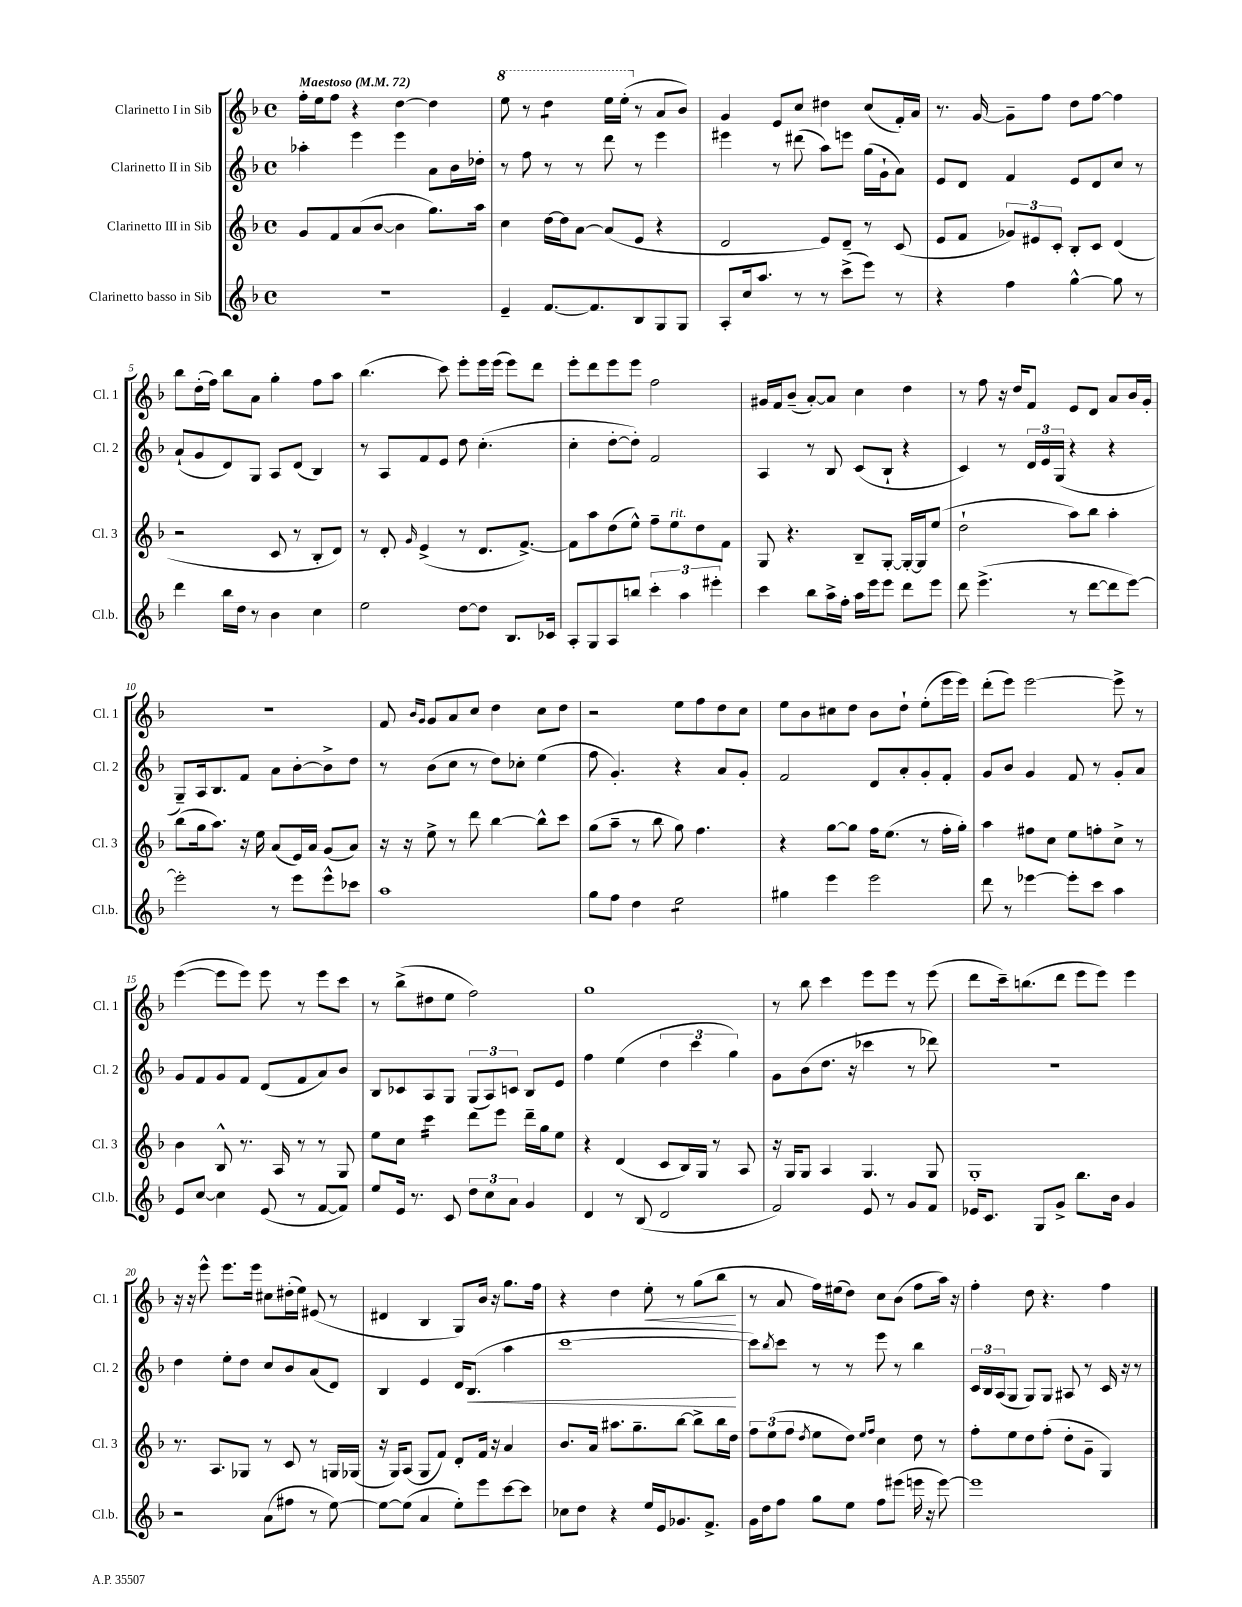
<<
\new StaffGroup <<
\new Staff = "s0" \with { instrumentName = "Clarinetto I in Sib" shortInstrumentName = "Cl. 1" } {
    \clef treble \key f \major \defaultTimeSignature \time 4/4 \tempo "Maestoso" 4 = 72
    f''16-. e''16 f''8 r4 d''4~ d''4 |
    \ottava #1 e'''8 r8 d'''4:8 e'''16 e'''16-.( \ottava #0 r8 a'8 bes'8) |
    g'4 e'8 c''8 dis''4 c''8( f'16-.) a'16 |
    r8. g'16~ g'8-- f''8 d''8 f''8~ f''4 |
    bes''8 d''16-.( f''16) bes''8 a'8 g''4-. f''8 a''8 |
    bes''4.( c'''8) e'''8-. e'''16 e'''16( e'''8) d'''8 |
    e'''8-. d'''8 e'''8 e'''8 f''2 |
    gis'16 f'16 bes'8--( a'8~-.) a'8 c''4 d''4 |
    r8 f''8 r16 d''16 f'8 e'8 d'8 a'8 bes'16 g'16-. |
    R1 |
    f'8 \grace { bes'16 g'16 } g'8 a'8 c''8 d''4 c''8 d''8 |
    r2 e''8 f''8 d''8 c''8 |
    e''8 bes'8 cis''8 d''8 bes'8 d''8-! e''8-.( e'''16 e'''16) |
    d'''8-.( e'''8) e'''2~ e'''8-> r8 |
    e'''4~( e'''8 e'''8) e'''8 r8 e'''8 c'''8 |
    r8 bes''8->( dis''8 e''8 f''2) |
    g''1 |
    r8 bes''8 c'''4 e'''8 e'''8 r8 e'''8( |
    d'''8 c'''16--) b''8.( d'''8 e'''8 e'''8) e'''4 |
    r16 r16 e'''8-^ e'''8. e'''16 cis''8 dis''16-.( e''16) eis'8( r8 |
    dis'4 bes4 g8) bes'16 r16 g''8. f''16 |
    r4 d''4 e''8-.\< r8 g''8( bes''8\! |
    r8 a'8 f''16) eis''16( d''8) c''8 bes'8( f''8 a''16) r16 |
    f''4-. d''8 r4. f''4 \bar "|." |
}
\new Staff = "s1" \with { instrumentName = "Clarinetto II in Sib" shortInstrumentName = "Cl. 2" } {
    \clef treble \key f \major \defaultTimeSignature \time 4/4
    aes''4-. e'''4 e'''4 a'8 bes'16 des''16-. |
    r8 f''8 r8 r8 d'''8 r8 e'''4 |
    eis'''4 r8 dis'''8( a''8) e'''8 g''16( g'16-! a'8) |
    e'8 d'8 f'4 e'8 d'8 c''8 r8 |
    a'8-!( g'8 d'8) g8 a8 d'8( bes4) |
    r8 a8 f'8 e'8 d''8 c''4.-.( |
    c''4-. d''8~-. d''8-.) f'2 |
    a4 r8 bes8 c'8( bes8-! r4 |
    c'4) r8 \tuplet 3/2 { d'16 e'16 g16( } r4 r4 |
    g8--) a16 bes8. f'8 a'8 bes'8~-. bes'8-> d''8 |
    r8 bes'8( c''8 r8 d''8) ces''8-. e''4( |
    f''8 g'4.-.) r4 a'8 g'8-. |
    f'2 d'8 a'8-. g'8-. f'8-. |
    g'8 bes'8 g'4 f'8 r8 g'8-. a'8 |
    g'8 f'8 g'8 f'8 d'8( f'8 a'8) bes'8 |
    bes8 ces'8 a8 g8 \tuplet 3/2 { g8( a8) c'8 } bes8 e'8 |
    f''4 e''4( \tuplet 3/2 { d''4 c'''4 g''4) } |
    g'8 bes'8( d''8. r16 ces'''4 r8 des'''8) |
    R1 |
    d''4 e''8-. d''8 c''8 bes'8 a'8( d'8) |
    bes4 e'4 d'16 bes8.\<( a''4 |
    c'''1~\! |
    c'''8) \acciaccatura { bes''8 } c'''8 r8 r8 e'''8 r8 bes''4 |
    \tuplet 3/2 { c'16 bes16 a16( } g8 g8) g8 ais8 r8 c'16 r16 r8 \bar "|." |
}
\new Staff = "s2" \with { instrumentName = "Clarinetto III in Sib" shortInstrumentName = "Cl. 3" } {
    \clef treble \key f \major \defaultTimeSignature \time 4/4
    g'8 f'8 a'8( bes'8~ bes'4 g''8.) a''16 |
    c''4 d''16~ d''16 a'8~ a'8( e'8 r4 |
    d'2 e'8) d'8-- r8 c'8( |
    e'8 f'8 \tuplet 3/2 { ges'8) eis'8 c'8-. } bes8-. c'8 d'4( |
    r2 c'8 r8 bes8-. d'8) |
    r8 d'8-. \grace { g'16 } e'4->( r8 d'8. f'8.~->) |
    f'8 a''8 d''8( e''8-^) f''8-- e''8^\markup { \italic "rit." } d''8 f'8 |
    g8 r4. bes8-- g8~-. g16~-. g16 e''8( |
    d''2-! a''8) bes''8 a''4-. |
    bes''8( g''16 a''8.) r16 e''16 a'8( e'16) a'16 g'8( a'8) |
    r16 r16 e''8-> r8 d'''8 bes''4~ bes''8-^ c'''8 |
    g''8( a''8-- r8 bes''8 g''8) f''4. |
    r4 g''8~ g''8 f''16 e''8.( r8 f''16-. g''16-.) |
    a''4 fis''8 c''8 e''8 f''8-. c''8-> r8 |
    bes'4 bes8-^ r8. a16 r8 r8 g8 |
    e''8 c''8 c'''4:16 d'''8 e'''8 d'''16-- g''16 e''8 |
    r4 d'4( c'8 bes16) g16 r8 a8 |
    r16 g16 g8 a4 g4. g8 |
    g1-. |
    r8. a8. ges8 r8 c'8 r8 g16 ges16( |
    r16 g16) a8( g8 f'8) d'8-. f'16 r16 a'4 |
    bes'8. a'16 ais''8. g''8.-- bes''8~ bes''8-> bes''16 d''16 |
    \tuplet 3/2 { f''8 e''8( f''8 } \acciaccatura { d''8 } e''8 d''8) \grace { e''16 f''16 } c''4 d''8 r8 |
    f''8-. e''8 d''8 f''8-.( d''8-. g'8-- g4) \bar "|." |
}
\new Staff = "s3" \with { instrumentName = "Clarinetto basso in Sib" shortInstrumentName = "Cl.b." } {
    \clef treble \key f \major \defaultTimeSignature \time 4/4
    R1 |
    e'4-- f'8.~ f'8. bes8 g8 g8 |
    a8-. c''16 a''8. r8 r8 c'''8->( e'''8) r8 |
    r4 f''4 g''4~-^ g''8 r8 |
    d'''4 bes''16 d''16 r8 bes'4 c''4 |
    e''2 d''8~ d''8 bes8. ces'16 |
    a8-. g8 a8 b''8 \tuplet 3/2 { c'''4-. a''4 eis'''4-. } |
    c'''4 bes''8 a''16-> f''16-. a''16 e'''16 e'''8 d'''8 e'''8 |
    d'''8 e'''4.->( r8 d'''8~ d'''8 e'''8~) |
    e'''2-. r8 e'''8 e'''8-^ ces'''8 |
    a''1 |
    g''8 f''8 d''4 e''2:8 |
    gis''4 e'''4 e'''2 |
    d'''8 r8 ees'''4~ ees'''8-. c'''8 a''4 |
    e'8 c''8~ c''4 e'8( r8 f'8~ f'8) |
    e''8 e'16 r8. c'8 \tuplet 3/2 { d''8 c''8 a'8 } g'4 |
    d'4 r8 bes8( d'2 |
    f'2) e'8 r8 g'8 f'8 |
    ees'16 c'8. g8 g'8-> bes''8. bes'16 g'4 |
    r2 a'8( fis''8 r8 e''8~) |
    e''8~ e''8( a'4 e''8-.) e'''8 c'''8~ c'''8 |
    ces''8 d''8 r4 e''16 e'16 ges'8. f'8.-> |
    g'16 d''16 f''8 g''8 e''8 f''8 eis'''8( e'''16 r16 e'''8~) |
    e'''1 \bar "|." |
}
>>
>>
